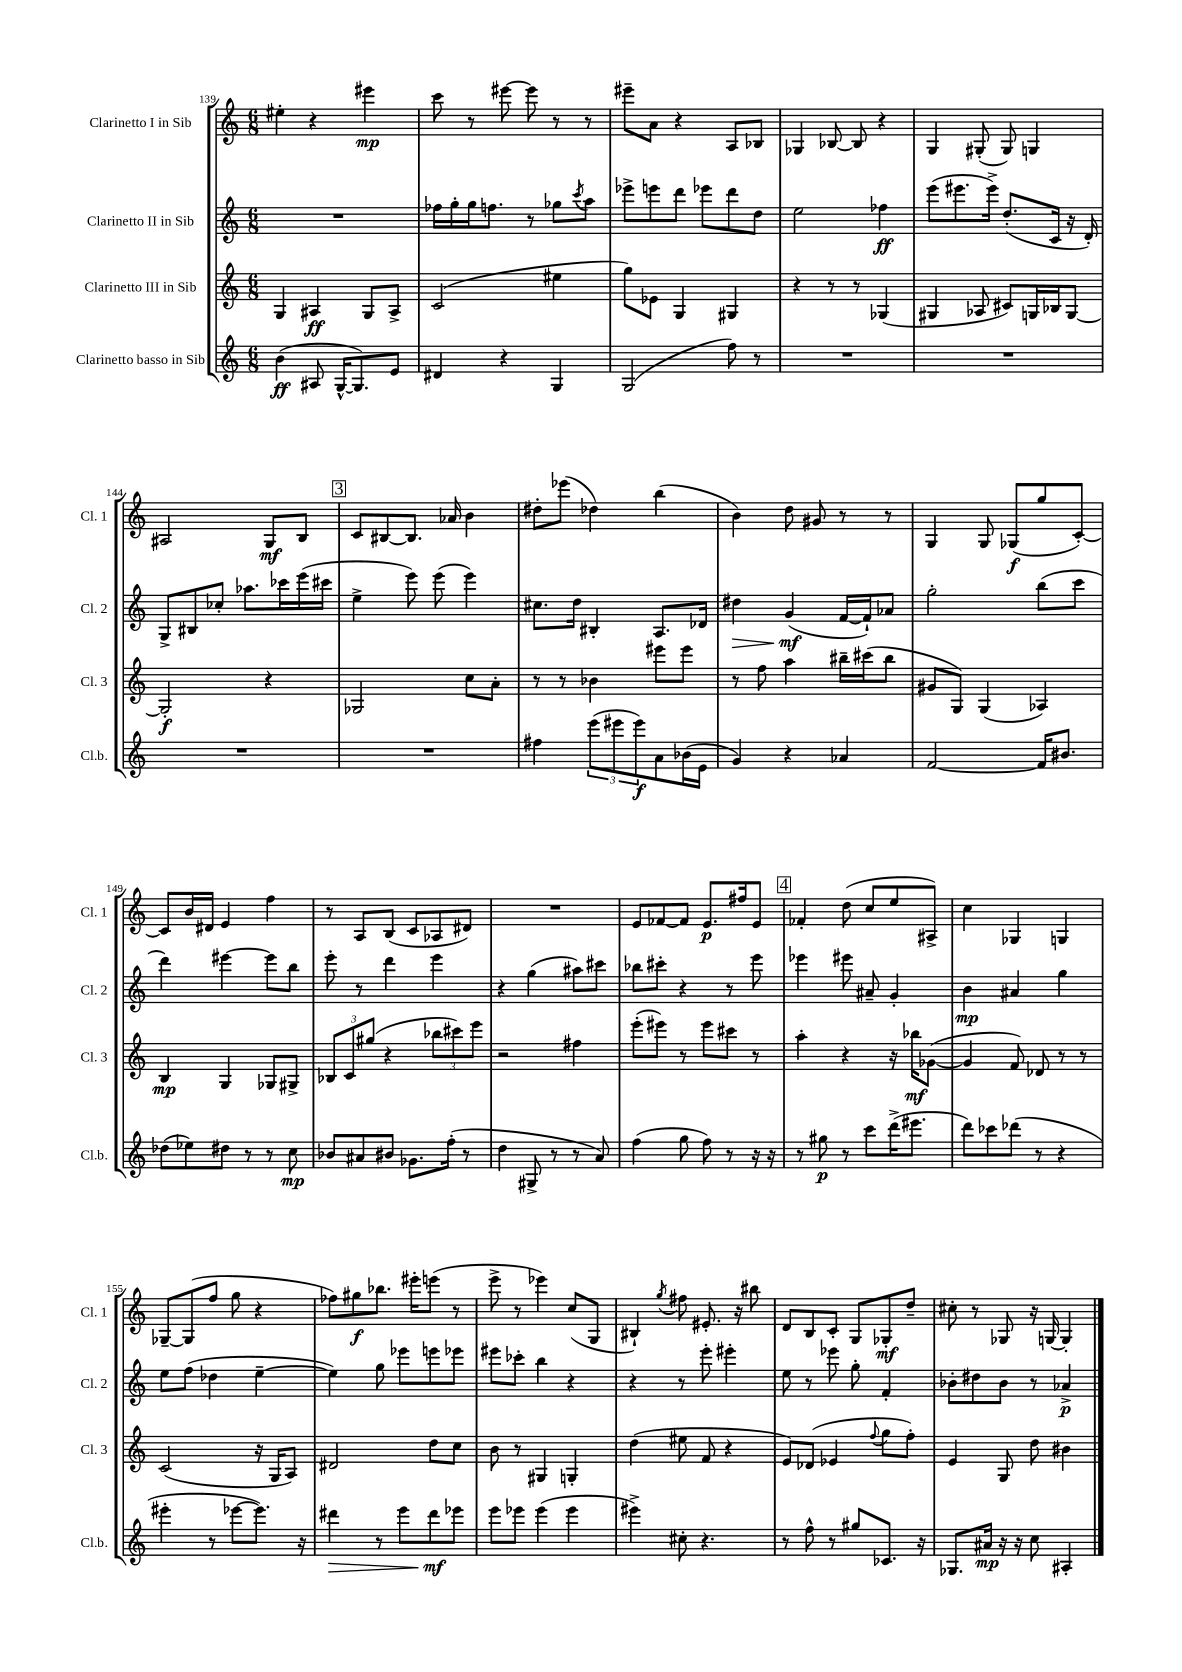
<<
\new StaffGroup <<
\new Staff = "s0" \with { instrumentName = "Clarinetto I in Sib" shortInstrumentName = "Cl. 1" } {
    \clef treble \key c \major \numericTimeSignature \time 6/8
    eis''4-. r4 eis'''4\mp |
    c'''8 r8 eis'''8~ eis'''8 r8 r8 |
    eis'''8-- a'8 r4 a8 bes8 |
    ges4 bes8~ bes8 r4 |
    g4 gis8-.( gis8) g4 |
    ais2 g8\mf b8 |
    \mark \markup { \box "3" } c'8 bis8~ bis8. aes'16 b'4 |
    dis''8-. ees'''8( des''4) b''4( |
    b'4) d''8 gis'8 r8 r8 |
    g4 g8 ges8\f( g''8 c'8~-.) |
    c'8 b'16 dis'16 e'4 f''4 |
    r8 a8 b8( c'8 aes8 dis'8) |
    R2. |
    e'8 fes'8~ fes'8 e'8.\p fis''16 e'8 |
    \mark \markup { \box "4" } fes'4-. d''8( c''8 e''8 ais8->) |
    c''4 ges4 g4 |
    ges8~-- ges8( f''8 g''8 r4 |
    fes''8) gis''8\f bes''8. eis'''16-. e'''8( r8 |
    e'''8-> r8 ees'''4) c''8( g8 |
    bis4-!) \acciaccatura { g''8 } fis''8 eis'8.-. r16 bis''8 |
    d'8 b8 c'8-. g8 ges8-.\mf d''8-- |
    cis''8-. r8 ges8 r16 g16~ g4-. \bar "|." |
}
\new Staff = "s1" \with { instrumentName = "Clarinetto II in Sib" shortInstrumentName = "Cl. 2" } {
    \clef treble \key c \major \numericTimeSignature \time 6/8
    R2. |
    fes''16 g''16-. g''16 f''8. r8 ges''8 \acciaccatura { c'''8 } a''8 |
    ees'''8-> e'''8 d'''8 ees'''8 d'''8 d''8 |
    e''2 fes''4\ff |
    e'''8( eis'''8. eis'''16->) d''8.-.( c'16 r16 d'16-.) |
    g8-> bis8 ces''8-. aes''8. ces'''16 e'''16( cis'''16 |
    \mark \markup { \box "3" } e''4-> e'''8) e'''8( e'''4) |
    cis''8. d''16 bis4-. a8. des'16 |
    dis''4\> g'4\mf\!( f'16~ f'16-!) aes'8 |
    g''2-. b''8( c'''8 |
    d'''4) eis'''4~ eis'''8 b''8 |
    e'''8-. r8 d'''4 e'''4 |
    r4 g''4( ais''8) cis'''8 |
    bes''8 cis'''8-. r4 r8 e'''8 |
    \mark \markup { \box "4" } ees'''4 eis'''8 ais'8-- g'4-. |
    b'4\mp ais'4 g''4 |
    e''8 f''8( des''4 e''4~-- |
    e''4) g''8 ees'''8 e'''8 ees'''8 |
    eis'''8 ces'''8-. b''4 r4 |
    r4 r8 e'''8-. eis'''4-. |
    e''8 r8 ees'''8 g''8-. f'4-. |
    bes'8-. dis''8 bes'8 r8 aes'4->\p \bar "|." |
}
\new Staff = "s2" \with { instrumentName = "Clarinetto III in Sib" shortInstrumentName = "Cl. 3" } {
    \clef treble \key c \major \numericTimeSignature \time 6/8
    g4 ais4\ff g8 ais8-> |
    c'2( eis''4 |
    g''8) ees'8 g4 gis4 |
    r4 r8 r8 ges4( |
    gis4 aes8 cis'8) g16 bes16 g8~ |
    g2-.\f r4 |
    \mark \markup { \box "3" } ges2 c''8 a'8-. |
    r8 r8 bes'4 eis'''8 eis'''8 |
    r8 f''8 a''4 bis''16-- cis'''16( bis''8 |
    gis'8 g8) g4( aes4) |
    b4\mp g4 ges8 gis8-> |
    \tuplet 3/2 { bes8 c'8 gis''8( } r4 \tuplet 3/2 { bes''8 cis'''8) e'''8 } |
    r2 fis''4 |
    e'''8-.( eis'''8) r8 eis'''8 cis'''8 r8 |
    \mark \markup { \box "4" } a''4-. r4 r16 bes''16\mf ges'8~( |
    ges'4 f'8) des'8 r8 r8 |
    c'2( r16 g16 a8) |
    dis'2 d''8 c''8 |
    b'8 r8 gis4 g4-. |
    d''4( eis''8 f'8 r4 |
    e'8) des'8( ees'4 \appoggiatura { f''8 } g''8 f''8-.) |
    e'4 g8 d''8 bis'4 \bar "|." |
}
\new Staff = "s3" \with { instrumentName = "Clarinetto basso in Sib" shortInstrumentName = "Cl.b." } {
    \clef treble \key c \major \numericTimeSignature \time 6/8
    b'4\ff( ais8 g16~-^ g8.) e'8 |
    dis'4 r4 g4 |
    g2( f''8) r8 |
    R2. |
    R2. |
    R2. |
    \mark \markup { \box "3" } R2. |
    fis''4 \tuplet 3/2 { e'''8( eis'''8 eis'''8\f) } a'8 bes'16( e'16 |
    g'4) r4 aes'4 |
    f'2~ f'16 bis'8. |
    des''8( ees''8) dis''8 r8 r8 c''8\mp |
    bes'8 ais'8 bis'8 ges'8. f''16-.( r8 |
    d''4 gis8-> r8 r8 a'8) |
    f''4( g''8 f''8) r8 r16 r16 |
    \mark \markup { \box "4" } r8 gis''8\p r8 c'''8 d'''16->( eis'''8. |
    d'''8) ces'''8 des'''8( r8 r4 |
    eis'''4-. r8 ees'''8~ ees'''8.) r16 |
    dis'''4\> r8 e'''8 dis'''8\mf\! ees'''8 |
    e'''8 ees'''8 ees'''4( ees'''4 |
    eis'''4->) cis''8-. r4. |
    r8 f''8-^ r8 gis''8 ces'8. r16 |
    ges8. ais'16\mp r16 r16 c''8 ais4-. \bar "|." |
}
>>
>>
\layout { \context { \Score currentBarNumber = #139 } }
